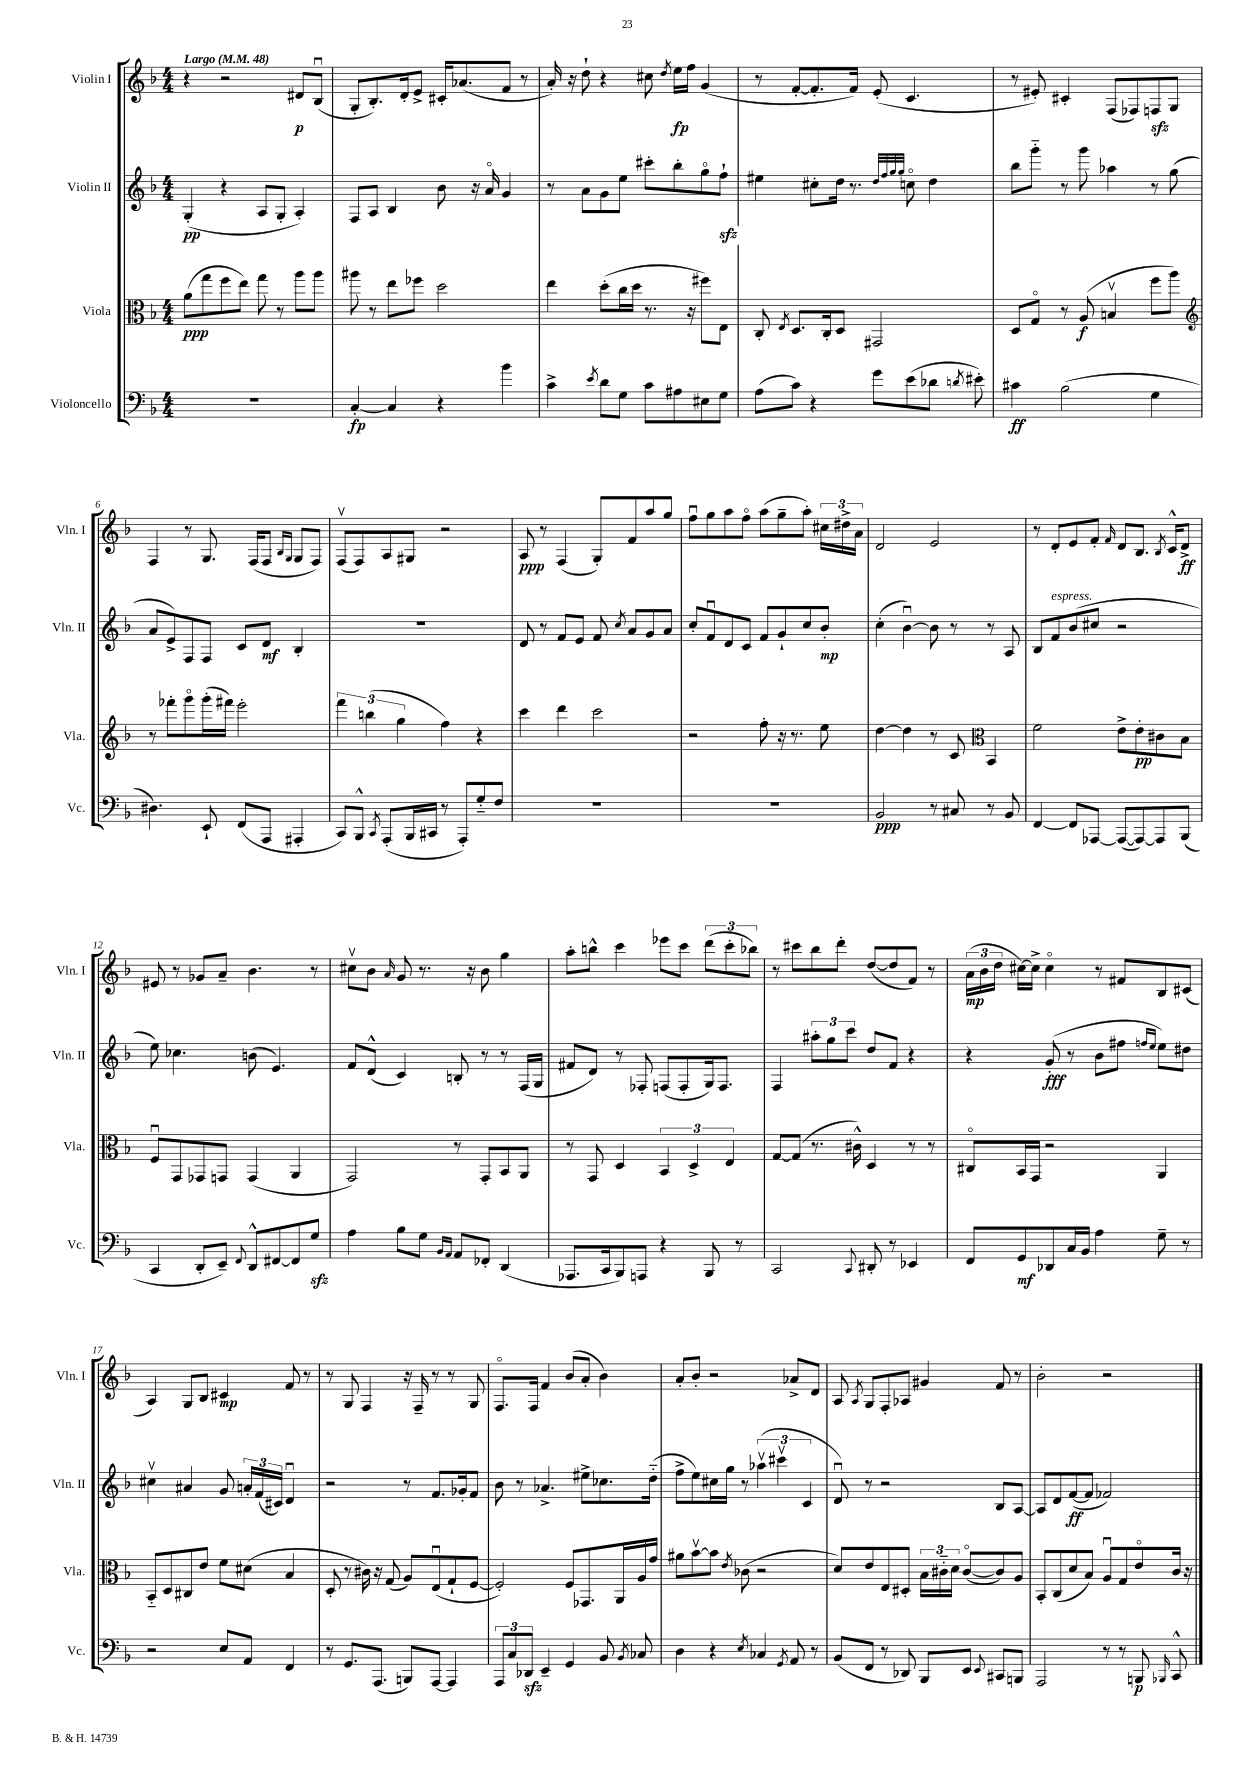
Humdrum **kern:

**kern	**kern	**kern	**kern
*staff4	*staff3	*staff2	*staff1
*clefF4	*clefC3	*clefG2	*clefG2
*k[b-]	*k[b-]	*k[b-]	*k[b-]
*M4/4	*M4/4	*M4/4	*M4/4
*MM48	*MM48	*MM48	*MM48
1r	(8a	(4G'	4r
.	8gg	.	.
.	8ff	4r	2r
.	8ee)	.	.
.	8gg	8A	.
.	8r	8G'	.
.	8aa	4A')	8d#
.	8aa	.	(8B-u
=	=	=	=
[4C'	8aa#	8F	8G'
.	8r	8A	8.B-')
4C]	8ee	4B-	.
.	.	.	16d'
.	8ff-	.	8e^
4r	2dd	8b-	16c#'
.	.	.	(8.a-
.	.	16r	.
.	.	16ao	.
4b-	.	4g	8f
.	.	.	8r
=	=	=	=
4c^	4ee	8r	16a')
.	.	.	16r
.	.	8a	8dd`
8qe	.	.	.
8d	(8dd'	8g	4r
8G	16cc	8ee	.
.	16dd	.	.
8c	8.r	8ccc#'	8cc#
.	.	.	8qdd
8A#	.	8bb-'	16ee
.	16r	.	16ff
8E#	8ff#)	8ggo	(4g
8G	8E	8ff`	.
=	=	=	=
(8A	8C'	4ee#	8r
.	8qE	.	.
8c)	8.D	.	[8f'
4r	.	8cc#'	8.f']
.	16C'	.	.
.	8D	16dd	.
.	.	8.r	16f)
8g	2GG#	.	(8e'
.	.	32qqdd	.
.	.	32qqff	.
.	.	32qqgg	.
.	.	32qqgg	.
(8e	.	8cco	4.c
8d-	.	4dd	.
8qd	.	.	.
8e#')	.	.	.
=	=	=	=
4c#	8D	8bb-	8r
.	8Go	8ggg'~	8e#')
(2B-	8r	8r	4c#'
.	(8A	8ggg	.
.	4Bv	4aa-	(8F
.	.	.	8F-)
4G	8ff	8r	8F
.	8aa)	(8gg	8G
=	=	=	=
*	*clefG2	*	*
4.D#)	8r	8a	4F
.	8fff-'	8e^)	.
.	8gggo	8F	8r
8EE`	(16ggg'	8F	8.G
.	16fff#)	.	.
(8FF	2eee'	8c	.
.	.	.	(16F
8AAA	.	8d	8F
.	.	.	16qqB-
.	.	.	16qqG
4AAA#'	.	4B-'	8G
.	.	.	8F)
=	=	=	=
8CC)	6fff	1r	(8Fv
8BBB-^^	.	.	8F)
.	(6bb	.	.
8qCC	.	.	.
(8AAA'	.	.	8A
.	6gg	.	.
16BBB-	.	.	8G#
16CC#	.	.	.
8r	4ff)	.	2r
8AAA')	.	.	.
8G'~	4r	.	.
8F	.	.	.
=	=	=	=
1r	4ccc	8d	8A
.	.	8r	8r
.	4ddd	8f	(4F
.	.	8e	.
.	2ccc	8f	8G')
.	.	8qcc	.
.	.	8a	8f
.	.	8g	8aa
.	.	8a	8gg
=	=	=	=
1r	2r	8cc'	8ffu
.	.	8fu	8gg
.	.	8d	8aa
.	.	8c	8ffo
.	8ff'	8f	(8aa
.	16r	8g`	8gg~
.	8.r	.	.
.	.	8cc	8aa')
.	8ee	8b-'	24cc#
.	.	.	24dd#^
.	.	.	24a
=	=	=	=
2BB-	[4dd	(4cc'	2d
.	4dd]	[4b-u)	.
8r	8r	8b-]	2e
8C#	8c	8r	.
*	*clefC3	*	*
8r	4BB-	8r	.
8BB-	.	8A	.
=	=	=	=
[4FF	2f	8B-	8r
.	.	8f	8d'
8FF]	.	(8b-	8e
[8AAA-	.	8cc#	8f'
.	.	.	16qqf
(8AAA-_	8e^	2r	8d
8AAA-_)	8e'	.	8.B-
8AAA-]	8c#	.	.
.	.	.	8qB-
.	.	.	16c^^
(8BBB-	8B-	.	8d^
=	=	=	=
4CC	8Fu	8ee)	8e#
.	8GG	4.cc-	8r
8DD'	8GG-	.	8g-
8EE~)	8GG	.	8a~
8qqFF	.	.	.
8DD^^	(4GG	(8b	4.b-
[8FF#	.	4.e)	.
8FF#]	4AA	.	.
8G	.	.	8r
=	=	=	=
4A	2GG)	8f	8cc#v
.	.	(8d^^	8b-
.	.	.	16qqa
8B-	.	4c)	8g
8G	.	.	8.r
16qqBB-	.	.	.
16qqAA	.	.	.
8AA	8r	8B'	.
.	.	.	16r
8FF-'	8GG'	8r	8b-
(4DD	8BB-	8r	4gg
.	8AA	(16F	.
.	.	16G	.
=	=	=	=
8.AAA-	8r	8f#	8aa'
.	8GG	8d)	8bb^^
16CC	.	.	.
8BBB-)	4D	8r	4ccc
8AAA	.	8F-'	.
4r	6BB-	(8F	8eee-
.	.	8F'	8ccc
.	6D^	.	.
8BBB-	.	16G)	(12ddd
.	.	8.F	.
.	6E	.	12ccc'
8r	.	.	.
.	.	.	12bb-)
=	=	=	=
2CC	[8G	4F	8r
.	(8G]	.	8ccc#
.	8.r	12aa#'	8bb-
.	.	12gg	.
.	.	.	8ddd'
.	.	12ccc	.
.	16c#^^)	.	.
8qqCC	.	.	.
8DD#'	4D	8dd	([8dd
8r	.	8f	8dd]
4EE-	8r	4r	8f)
.	8r	.	8r
=	=	=	=
8FF	8C#o	4r	(24a
.	.	.	24b-
.	.	.	24dd
8GG	16BB-	.	[16cc#)
.	16GG	.	16cc#^]
8DD-	2r	(8g'	4cc#o
16C	.	8r	.
16BB-	.	.	.
4A	.	8b-	8r
.	.	8ff#	8f#
.	.	16qqff	.
.	.	16qqee	.
8G~	4AA	8ee)	8B-
8r	.	8dd#	(8c#
=	=	=	=
2r	8BB-'~	4cc#v	4A)
.	8D	.	.
.	8C#	4a#	8G
.	8e	.	8B-
8E	8f	8g	4c#
8AA	(8d#	24a'	.
.	.	(24f	.
.	.	24c#)	.
4FF	4B-	4du	8f
.	.	.	8r
=	=	=	=
8r	8D'	2r	8r
8.GG	8r	.	8G
.	16c#)	.	4F
(8.AAA	16r	.	.
.	(8G	.	.
8BBB)	8A)	8r	16r
.	.	.	16F~
[8AAA	(8Eu	8.f	8r
4AAA]	8G`	.	8r
.	.	16g-'	.
.	[8F	8f	8G
=	=	=	=
12AAA	2F'])	8b-	8.Fo
12C	.	.	.
.	.	8r	.
12DD-	.	.	.
.	.	.	16F
4EE~	.	4.a-^	4f
4GG	8F	.	(8b-
.	8.GG-	8ee#^	8a'
8BB-	.	8.cc-	4b-)
.	16AA	.	.
8qBB-	.	.	.
8C-	16A	.	.
.	16g	(16dd'~	.
=	=	=	=
4D	8a#	8ff^	8a'
.	[8b-v	8ee)	8b-'
4r	8b-]	16cc#	2r
.	.	16gg	.
.	8qe	.	.
.	(8c-	8r	.
8qE	.	.	.
4C-	2r	(6aa-v	.
.	.	6ccc#v	.
8qGG	.	.	.
8AA	.	.	8a-^
.	.	6c	.
8r	.	.	8d
=	=	=	=
(8BB-	8d)	8du)	8A
.	.	.	8qA
8FF	8e	8r	8G
8r	8E	2r	8F'
8DD-)	8D#'	.	8A-
8BBB-	24B-	.	4g#
.	24c#'~	.	.
.	24d	.	.
8EE	([8c#o	.	.
8qqEE	.	.	.
8CC#	8c#])	8B-	8f
8BBB	8A	[8A	8r
=	=	=	=
2AAA	8BB-'	8A]	2b-'
.	(8C	8d	.
.	8d	([8f	.
.	8B-)	8f]	.
8r	8Au	2f-)	2r
8r	8G	.	.
8BBB	8eo	.	.
16qqBBB-	.	.	.
8CC^^	16c	.	.
.	16r	.	.
==	==	==	==
*-	*-	*-	*-
